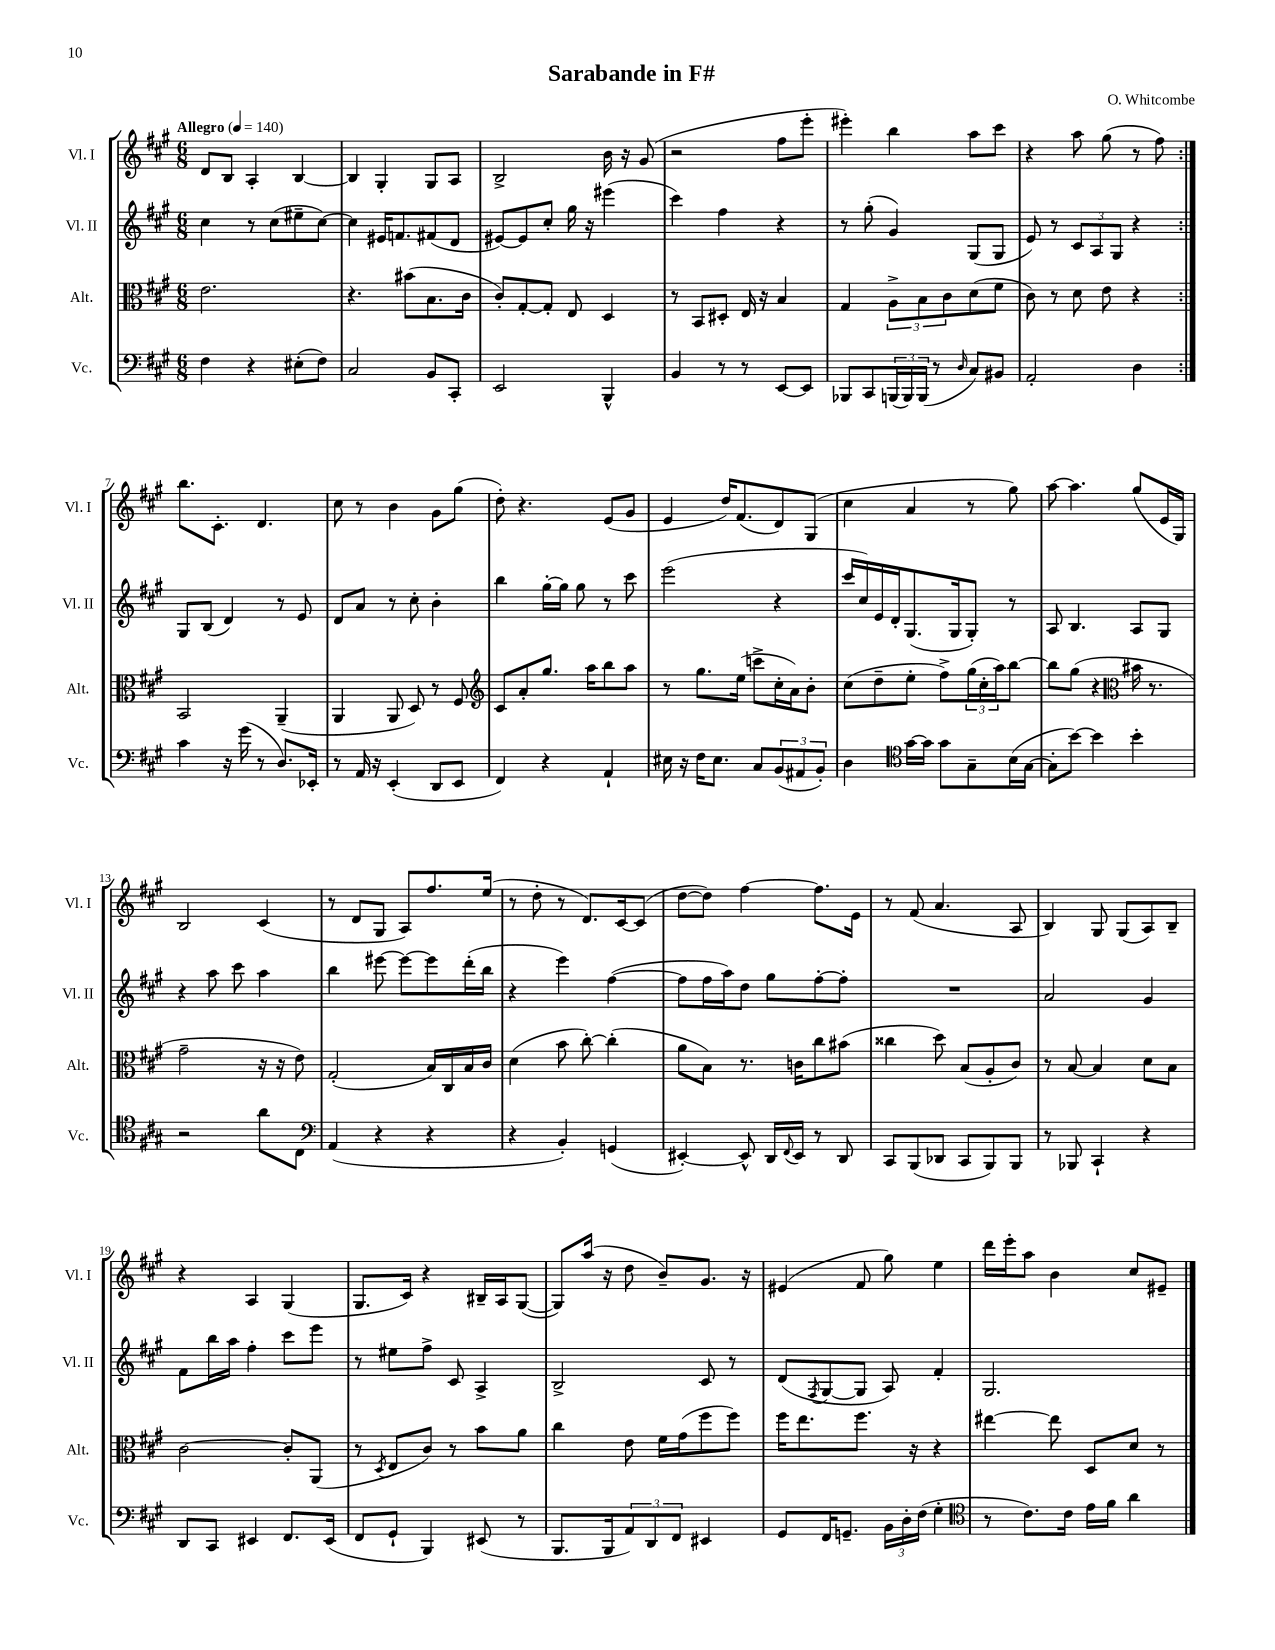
\header { title = "Sarabande in F#" composer = "O. Whitcombe" }
<<
\new StaffGroup <<
\new Staff = "s0" \with { instrumentName = "Vl. I" shortInstrumentName = "Vl. I" } {
    \clef treble \key a \major \numericTimeSignature \time 6/8 \tempo "Allegro" 4 = 140
    \repeat volta 2 { d'8 b8 a4-. b4~ |
    b4 gis4-. gis8 a8 |
    b2-> b'16 r16 gis'8( |
    r2 fis''8 e'''8-. |
    eis'''4-.) b''4 a''8 cis'''8 |
    r4 a''8 gis''8( r8 fis''8) | }
    b''8. cis'8.-. d'4. |
    cis''8 r8 b'4 gis'8 gis''8( |
    d''8-.) r4. e'8( gis'8 |
    e'4 d''16) fis'8.( d'8) gis8( |
    cis''4 a'4 r8 gis''8) |
    a''8~ a''4. gis''8( e'16 gis16) |
    b2 cis'4( |
    r8 d'8 gis8 a8) fis''8. e''16( |
    r8 d''8-. r8 d'8.) cis'16~ cis'8( |
    d''8~ d''8) fis''4~ fis''8. e'16 |
    r8 fis'8( a'4. a8 |
    b4) gis8 gis8( a8) b8-- |
    r4 a4 gis4( |
    gis8. cis'16) r4 bis16-- a16 gis8~( |
    gis8) a''16( r16 d''8 b'8--) gis'8. r16 |
    eis'4( fis'8 gis''8) e''4 |
    d'''16 e'''16-. a''8 b'4 cis''8 eis'8-- \bar "|." |
}
\new Staff = "s1" \with { instrumentName = "Vl. II" shortInstrumentName = "Vl. II" } {
    \clef treble \key a \major \numericTimeSignature \time 6/8
    \repeat volta 2 { cis''4 r8 cis''8( eis''8-- cis''8~) |
    cis''4 eis'16 f'8. fis'8( d'8 |
    eis'8~) eis'8 cis''8-. gis''16 r16 eis'''4( |
    cis'''4) fis''4 r4 |
    r8 gis''8-.( gis'4) gis8( gis8 |
    e'8) r8 \tuplet 3/2 { cis'8 a8 gis8 } r4 | }
    gis8 b8( d'4) r8 e'8 |
    d'8 a'8 r8 cis''8-. b'4-. |
    b''4 gis''16~-. gis''16 gis''8 r8 cis'''8 |
    e'''2( r4 |
    cis'''16 cis''16) e'16 d'16-. gis8.( gis16 gis8-.) r8 |
    a8 b4. a8 gis8 |
    r4 a''8 cis'''8 a''4 |
    b''4 eis'''8~ eis'''8~ eis'''8 d'''16-.( b''16 |
    r4 e'''4) fis''4~( |
    fis''8 fis''16 a''16) d''8 gis''8 fis''8~-. fis''8-. |
    R2. |
    a'2 gis'4 |
    fis'8 b''16 a''16 fis''4-. cis'''8 e'''8 |
    r8 eis''8 fis''8-> cis'8 a4-> |
    b2-> cis'8 r8 |
    d'8( \acciaccatura { fis8 } gis8~ gis8 a8) fis'4-. |
    gis2. \bar "|." |
}
\new Staff = "s2" \with { instrumentName = "Alt." shortInstrumentName = "Alt." } {
    \clef alto \key a \major \numericTimeSignature \time 6/8
    \repeat volta 2 { e'2. |
    r4. bis'8( b8. cis'16 |
    cis'8-.) gis8~-. gis8-. e8 d4 |
    r8 b,8 dis8-. e16 r16 b4 |
    gis4 \tuplet 3/2 { a8-> b8 cis'8 } d'8( fis'8 |
    cis'8) r8 d'8 e'8 r4 | }
    b,2 a,4--( |
    a,4 a,8 d8) r8 fis8 |
    \clef treble cis'8 a'8-. gis''8. a''16 b''8 a''8 |
    r8 gis''8. e''16( c'''8-> cis''16-. a'16) b'8-. |
    cis''8( d''8-- e''8-. fis''8->) \tuplet 3/2 { gis''16( cis''16-. a''16) } b''8~ |
    b''8 gis''8( r4 \clef alto bis'16 r8. |
    gis'2-- r16 r16 e'8) |
    gis2-.( b16) cis16 b16 cis'16 |
    d'4( b'8 cis''8~-.) cis''4-.( |
    a'8 b8) r8. c'16 cis''8 bis'8( |
    cisis''4 d''8) b8( a8-. cis'8) |
    r8 b8~ b4 d'8 b8 |
    cis'2~ cis'8-. a,8( |
    r8 \acciaccatura { d8 } e8 cis'8) r8 b'8 a'8 |
    cis''4 e'8 fis'16 gis'16( fis''8 fis''8) |
    fis''16 e''8. fis''8. r16 r4 |
    eis''4~ eis''8 d8 d'8 r8 \bar "|." |
}
\new Staff = "s3" \with { instrumentName = "Vc." shortInstrumentName = "Vc." } {
    \clef bass \key a \major \numericTimeSignature \time 6/8
    \repeat volta 2 { fis4 r4 eis8-.( fis8) |
    cis2 b,8 cis,8-. |
    e,2 b,,4-^ |
    b,4 r8 r8 e,8~ e,8 |
    bes,,8 cis,8 \tuplet 3/2 { b,,16( b,,16) b,,16( } r8 \grace { d16 } cis8) bis,8 |
    a,2-. d4 | }
    cis'4 r16 gis'16( r8 d8.) ees,16-. |
    r8 a,16 r16 e,4-.( d,8 e,8 |
    fis,4) r4 a,4-! |
    eis16 r16 fis16 eis8. cis8 \tuplet 3/2 { b,8( ais,8 b,8-.) } |
    d4 \clef tenor gis'16~ gis'16 gis'8 gis8-- b16( gis16~ |
    gis8-. b'8~) b'4 b'4-. |
    r2 a'8 cis8 |
    \clef bass a,4( r4 r4 |
    r4 b,4-.) g,4( |
    eis,4~-.) eis,8-^ d,16 \appoggiatura { fis,8 } eis,16 r8 d,8 |
    cis,8 b,,8( des,8 cis,8 b,,8) b,,8 |
    r8 bes,,8 cis,4-! r4 |
    d,8 cis,8 eis,4 fis,8. eis,16( |
    fis,8 gis,8-! b,,4) eis,8( r8 |
    b,,8. b,,16 \tuplet 3/2 { a,8) d,8 fis,8 } eis,4 |
    gis,8 fis,16 g,8.-- \tuplet 3/2 { b,16 d16-. fis16( } gis4-. |
    \clef tenor r8 cis'8.) cis'16 e'16 fis'16 a'4 \bar "|." |
}
>>
>>
